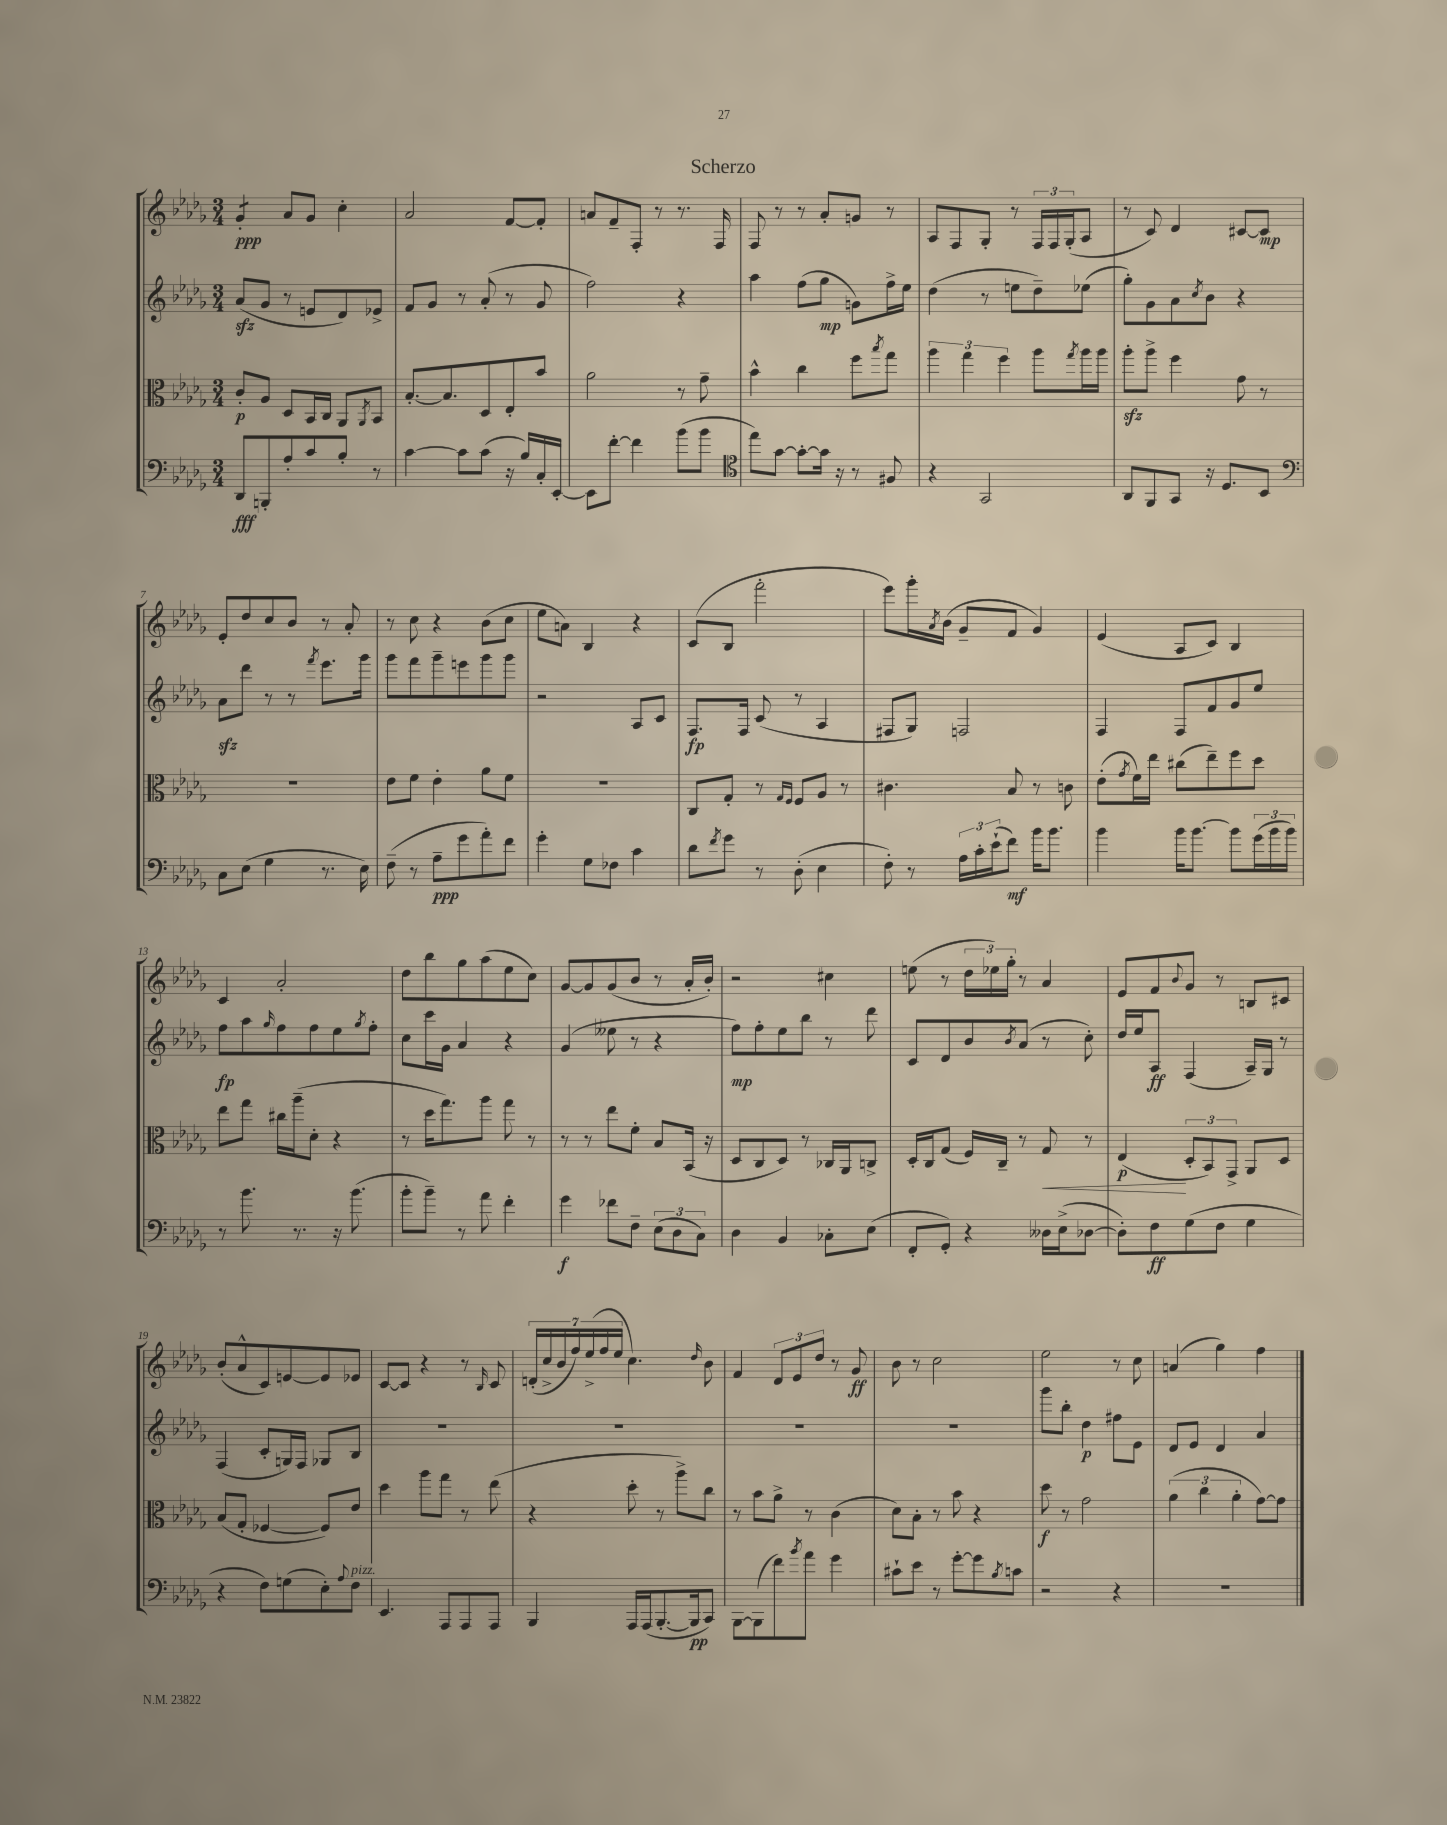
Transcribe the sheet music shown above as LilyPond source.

\header { title = "Scherzo" }
<<
\new StaffGroup <<
\new Staff = "s0" {
    \clef treble \key des \major \numericTimeSignature \time 3/4
    ges'4:8-.\ppp aes'8 ges'8 c''4-. |
    aes'2 f'8~ f'8-. |
    a'8 f'8-- f8-. r8 r8. f16 |
    f8 r8 r8 aes'8-. g'8 r8 |
    aes8 f8 ges8-. r8 \tuplet 3/2 { f16 f16 ges16-.( } aes8 |
    r8 c'8) des'4 cis'8~ cis'8\mp |
    ees'8-. des''8 c''8 bes'8 r8 aes'8-. |
    r8 c''8 r4 bes'8( c''8 |
    ees''8 a'8) bes4 r4 |
    c'8( bes8 f'''2-. |
    ees'''8) ges'''16-. \acciaccatura { aes'8 } bes'16( ges'8-- f'8 ges'4) |
    ees'4( aes8 c'8) bes4 |
    c'4 aes'2-. |
    des''8 bes''8 ges''8 aes''8( ees''8 c''8) |
    ges'8~ ges'8 ges'8( bes'8 r8 aes'16-. bes'16-.) |
    r2 cis''4 |
    e''8( r8 \tuplet 3/2 { des''16 ees''16) ges''16-. } r8 aes'4 |
    ees'8 f'8 \appoggiatura { bes'8 } ges'8 r8 b8 cis'8 |
    bes'8-.( aes'8-^ c'8) e'8~ e'8 ees'8 |
    c'8~ c'8 r4 r8 \grace { bes16 } c'8 |
    \tuplet 7/4 { d'16-.( c''16-> bes'16 f''16) ees''16->( f''16 ees''16 } c''4.) \grace { des''16 } bes'8 |
    f'4 \tuplet 3/2 { des'8 ees'8 des''8 } r8 ges'8\ff |
    bes'8 r8 c''2 |
    ees''2 r8 c''8 |
    a'4( ges''4) f''4 \bar "|." |
}
\new Staff = "s1" {
    \clef treble \key des \major \numericTimeSignature \time 3/4
    aes'8\sfz( ges'8 r8 e'8 des'8) ees'8-> |
    f'8 ges'8 r8 aes'8-.( r8 ges'8 |
    f''2) r4 |
    aes''4 f''8( ges''8\mp g'8) f''16-> ees''16 |
    des''4( r8 e''8 des''8--) ees''8( |
    ges''8-.) ges'8 aes'8 \acciaccatura { c''8 } bes'8 r4 |
    aes'8\sfz des'''8 r8 r8 \acciaccatura { f'''8 } ees'''8. ges'''16 |
    ges'''8 f'''8 ges'''8-- e'''8 ges'''8 ges'''8 |
    r2 aes8 c'8 |
    f8.\fp f16 c'8( r8 aes4 |
    fis8 ges8) f2 |
    f4 f8 f'8 ges'8 ees''8 |
    f''8\fp aes''8 \grace { ges''16 } f''8 f''8 ees''8 \acciaccatura { ges''8 } f''8-. |
    c''8 c'''16 ges'16 aes'4 r4 |
    ges'4( eeses''8 r8 r4 |
    f''8\mp) f''8-. ees''8 bes''8 r8 des'''8 |
    c'8 des'8 bes'8 \acciaccatura { bes'8 } aes'8( r8 c''8-.) |
    des''16 ees''16 aes8\ff f4( aes16--) ges16 r8 |
    f4( c'8-. g16) f16 ges8 bes8 |
    R2. |
    R2. |
    R2. |
    R2. |
    ges'''8 bes''8-. des''4\p fis''8 ees'8 |
    des'8 ees'8 des'4 aes'4 \bar "|." |
}
\new Staff = "s2" {
    \clef alto \key des \major \numericTimeSignature \time 3/4
    c'8-.\p aes8 des8 bes,16 c16 aes,8 \acciaccatura { aes,8 } bes,8 |
    bes8.~-. bes8. des8 ees8-. bes'8 |
    aes'2 r8 ges'8-- |
    bes'4-^ c''4 f''8 \acciaccatura { bes''8 } ges''8 |
    \tuplet 3/2 { aes''4 ges''4 f''4 } aes''8 \acciaccatura { ges''8 } aes''16 aes''16 |
    aes''8-.\sfz aes''8-> f''4 ges'8 r8 |
    R2. |
    ees'8 f'8 ees'4-. aes'8 f'8 |
    R2. |
    c8 ges8-. r8 \grace { ges16 f16 } f8 aes8 r8 |
    cis'4. bes8 r8 c'8 |
    ees'8-.( \acciaccatura { ges'8 } f'16) ees''16 cis''8( ees''8--) f''8 des''8 |
    ees''8 ges''8 cis''16 aes''16--( des'8-. r4 |
    r8 des''16 ges''8.) aes''8 ges''8 r8 |
    r8 r8 ees''8 f'8-. bes8 bes,16( r16 |
    des8 c8 des8) r8 ces16 aes,16 c8-> |
    des16-. c16 ges8( f16) c16-- r8 ges8\< r8 |
    ees4\p\!( \tuplet 3/2 { des8-. bes,8) ges,8-> } aes,8 des8 |
    bes8( ges8-. fes4~ fes8) ees'8 |
    des''4 aes''8 ges''8 r8 ees''8( |
    r4 des''8-. r8 aes''8->) c''8 |
    r8 bes'8 aes'8-> r8 c'4( |
    des'8) bes8-. r8 bes'8 r4 |
    des''8\f r8 ges'2 |
    \tuplet 3/2 { aes'4( c''4 aes'4-. } ges'8~) ges'8 \bar "|." |
}
\new Staff = "s3" {
    \clef bass \key des \major \numericTimeSignature \time 3/4
    des,8\fff b,,8-. aes8-. c'8 bes8-. r8 |
    c'4~ c'8 c'8( r16 bes16) c16-. ees,16~-. |
    ees,8 f'8~-. f'4 bes'8( bes'8 |
    \clef tenor ees''8) ges'8~ ges'8~-. ges'16 r16 r8 fis8 |
    r4 ges,2 |
    aes,8 f,8 ges,8 r16 des8. bes,8 |
    \clef bass c8 ees8( ges4 r8. ees16) |
    f8--( r8 aes8--\ppp ges'8 aes'8-.) f'8 |
    ges'4-. ges8 fes8 c'4 |
    des'8 \acciaccatura { f'8 } ges'8 r8 des8-.( ees4 |
    f8-.) r8 \tuplet 3/2 { aes16 c'16-. ees'16-!( } f'8\mf) bes'16 bes'8. |
    bes'4 bes'16 bes'8.~ bes'8 \tuplet 3/2 { ges'16( bes'16 bes'16) } |
    r8 bes'8. r8. r16 bes'8.( |
    bes'8-. bes'8--) r8 aes'8 f'4-. |
    ges'4\f fes'8 f8-- \tuplet 3/2 { ees8( des8 c8) } |
    des4 bes,4 ces8-. ees8( |
    f,8-. ges,8-.) r4 deses16 ees16->( des8~ |
    des8-.) f8\ff ges8( f8 ges4 |
    r4 f8) g8( ees8-.) \appoggiatura { aes8 } f8^\markup { \italic "pizz." } |
    ees,4. aes,,8 aes,,8 aes,,8 |
    bes,,4 aes,,16 aes,,16( bes,,8.~-. bes,,16\pp c,8) |
    bes,,8~ bes,,8( f'8) \acciaccatura { bes'8 } aes'8 ges'4 |
    cis'8-! ees'8 r8 ges'8~-. ges'8 \acciaccatura { bes8 } c'8 |
    r2 r4 |
    R2. \bar "|." |
}
>>
>>
